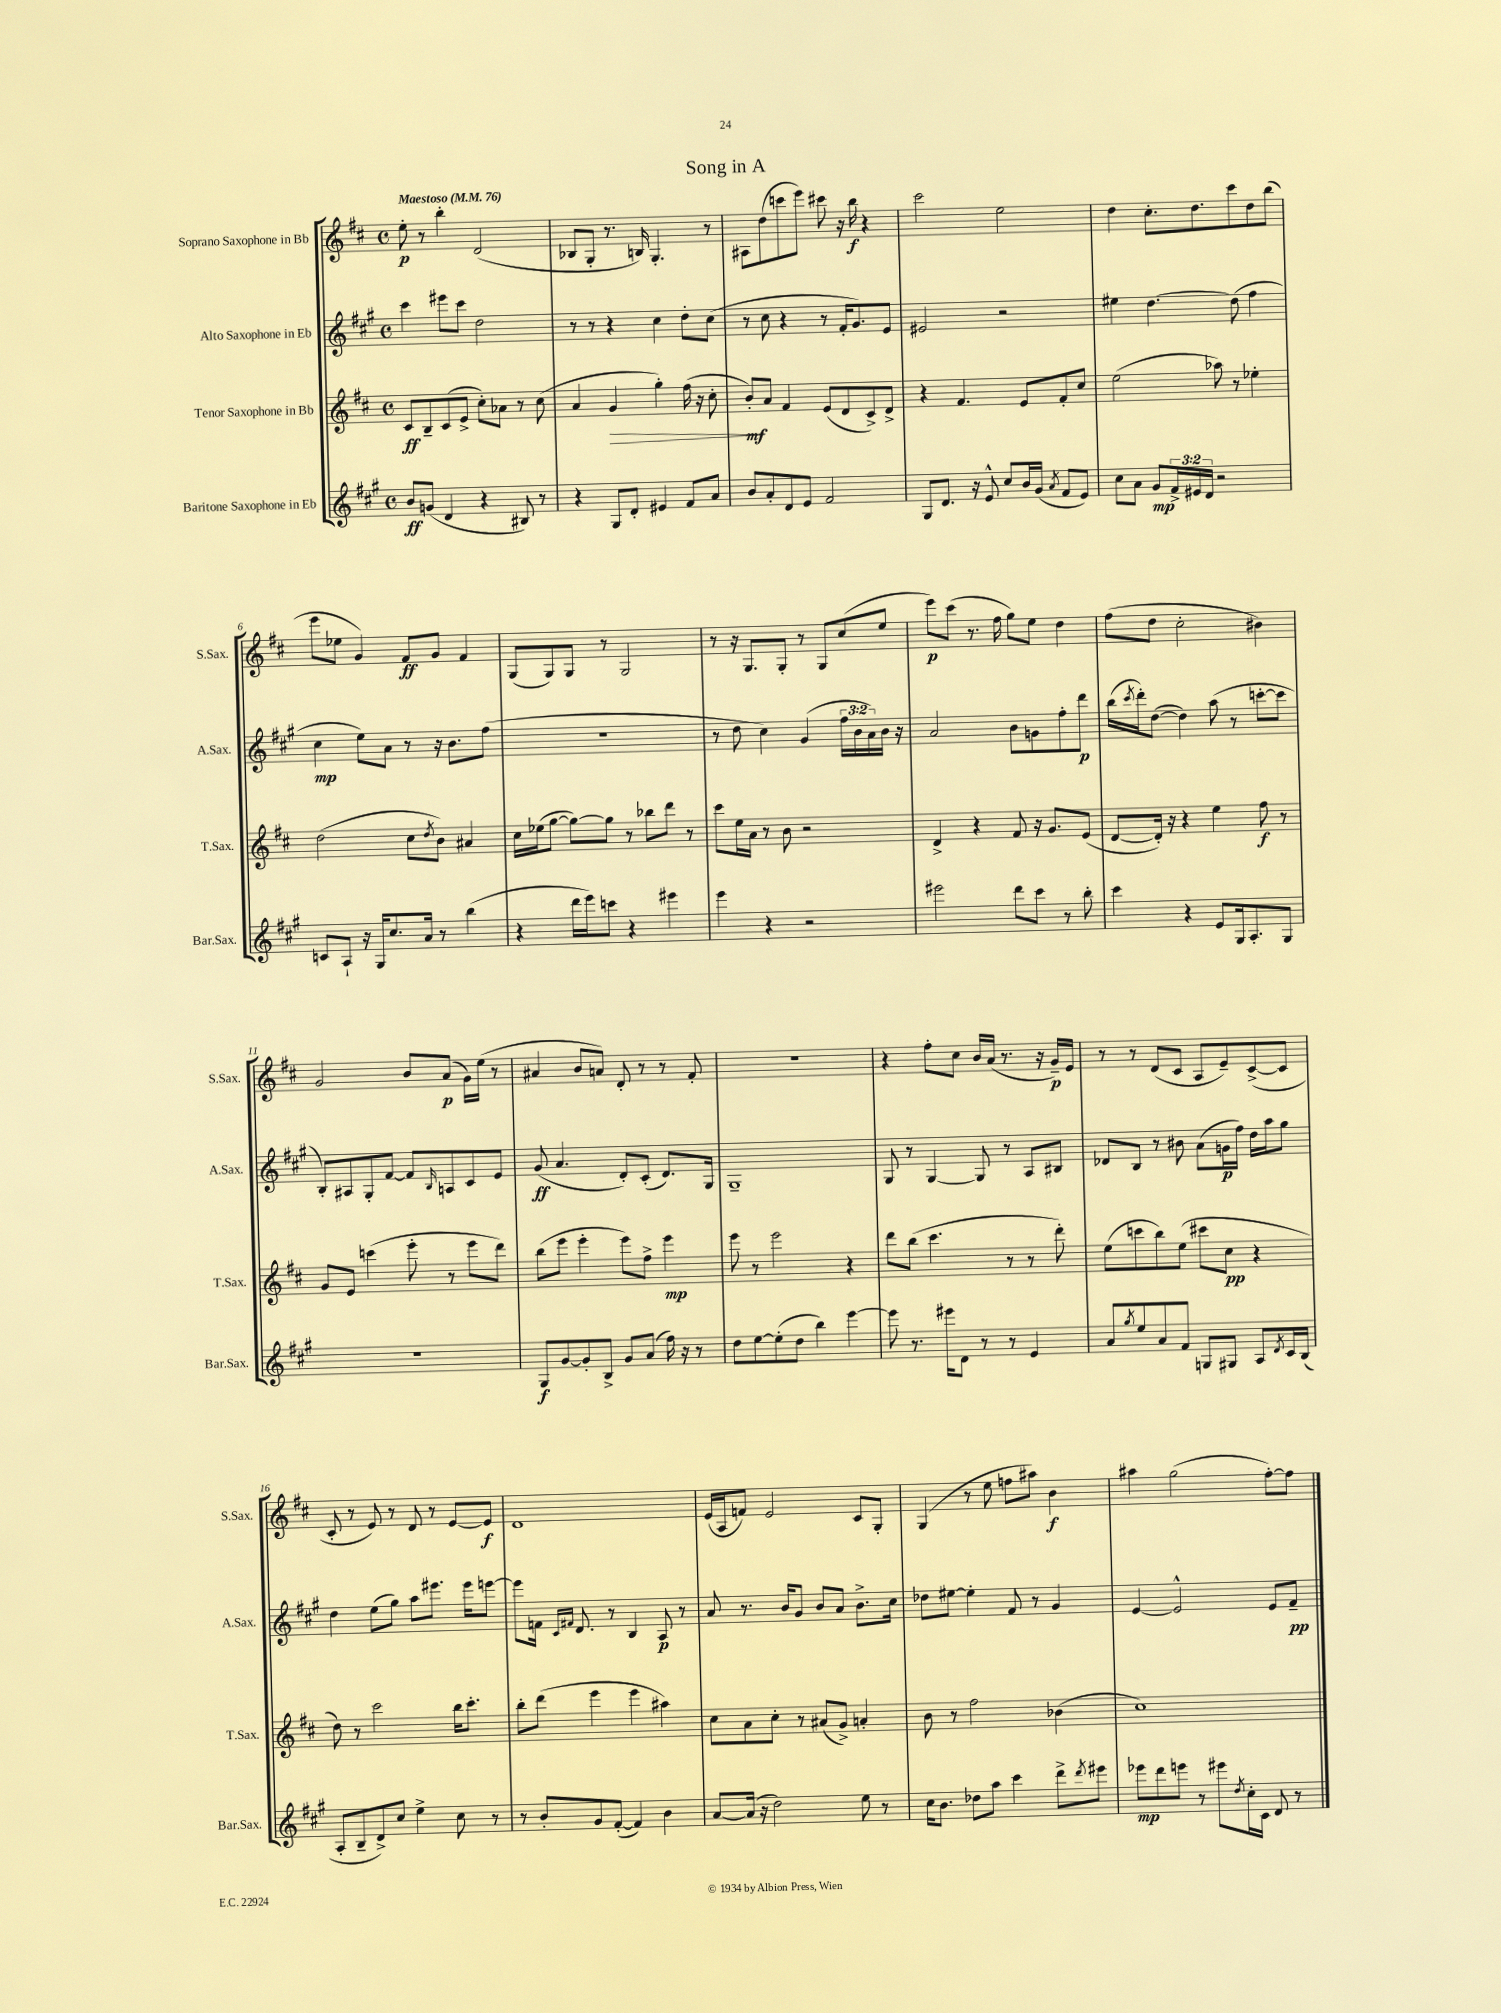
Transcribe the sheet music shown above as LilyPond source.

\header { title = "Song in A" }
<<
\new StaffGroup <<
\new Staff = "s0" \with { instrumentName = "Soprano Saxophone in Bb" shortInstrumentName = "S.Sax." } {
    \clef treble \key d \major \defaultTimeSignature \time 4/4 \tempo "Maestoso" 4 = 76
    e''8-.\p r8 b''4-. d'2( |
    bes8 g8-. r8. b16) g4.-. r8 |
    ais8 d''8( c'''8 e'''8) cis'''8 r16 b''16\f r4 |
    cis'''2 e''2 |
    d''4 cis''8.-. d''8. cis'''8 d''8 b''8( |
    e'''8 ees''8 g'4) fis'8\ff g'8 fis'4 |
    g8( g8) g8 r8 g2 |
    r8 r16 g8. g8-. r8 g8 cis''8( e''8 |
    e'''8\p) cis'''8( r8. fis''16 g''8) e''8 d''4 |
    fis''8( d''8 cis''2-. bis'4) |
    g'2 b'8 a'8\p( g'16) e''16( r8 |
    ais'4 b'8 a'8) d'8-. r8 r8 fis'8-. |
    R1 |
    r4 fis''8-. cis''8 b'16 a'16( r8. r16 g'16--\p) e'16 |
    r8 r8 d'8( cis'8 a8 e'8--) cis'8~->( cis'8 |
    cis'8-. r8 e'8) r8 d'8 r8 e'8~ e'8\f |
    d'1 |
    e'16( a16 f'8) e'2 cis'8 g8-. |
    g4( r8 e''8 f''8 ais''8) b'4\f |
    ais''4 g''2( fis''8~-.) fis''8 \bar "|." |
}
\new Staff = "s1" \with { instrumentName = "Alto Saxophone in Eb" shortInstrumentName = "A.Sax." } {
    \clef treble \key a \major \defaultTimeSignature \time 4/4 \override Staff.TupletNumber.text = #tuplet-number::calc-fraction-text
    cis'''4 eis'''8 cis'''8 d''2 |
    r8 r8 r4 cis''4 d''8-. cis''8( |
    r8 cis''8 r4 r8 fis'16-. gis'8.) e'8 |
    eis'2 r2 |
    eis''4 d''4.~ d''8( fis''4 |
    cis''4\mp e''8) a'8 r8 r16 b'8. fis''8( |
    R1 |
    r8 d''8 cis''4) gis'4( \tuplet 3/2 { fis''16 b'16 a'16) } b'16 r16 |
    a'2 b'8 g'8 fis''8-. d'''8\p |
    b''16( \acciaccatura { cis'''8 } d'''16-.) d''8~( d''4) a''8( r8 c'''8~-. c'''8 |
    b8-.) ais8 gis8-. fis'8~ fis'8 \grace { b16 } a8 cis'8 e'8 |
    gis'8\ff( a'4. d'8-.) cis'8-.( d'8.) gis16 |
    gis1-- |
    gis8 r8 gis4~ gis8 r8 a8 bis8 |
    des'8 b8 r8 bis'8 a'8( g'16\p fis''16) d''16 a''16 gis''8 |
    d''4 e''8( gis''8) a''8 eis'''8. eis'''16 e'''8~ |
    e'''8 f'16 \grace { cis'16 fis'16 } d'8. r8 b4 a8\p r8 |
    a'8 r8. b'16 gis'8 b'8 a'8 b'8.-> cis''16 |
    des''8 eis''8~ eis''4-. fis'8 r8 gis'4 |
    e'4~ e'2-^ e'8 fis'8--\pp \bar "|." |
}
\new Staff = "s2" \with { instrumentName = "Tenor Saxophone in Bb" shortInstrumentName = "T.Sax." } {
    \clef treble \key d \major \defaultTimeSignature \time 4/4
    cis'8\ff b8-- cis'8( e'8-> cis''8-.) aes'8 r8 cis''8( |
    a'4 g'4\> g''4-.) fis''16( r16 cis''8-. |
    b'8-.\mf\!) a'8 fis'4 e'8( d'8 cis'8->) d'8-> |
    r4 fis'4. e'8 fis'8-. cis''8 |
    e''2( aes''8) r8 ees''4-. |
    d''2( cis''8 \acciaccatura { d''8 } b'8) ais'4 |
    cis''16 ees''16( g''8~ g''8~) g''8 r8 bes''8 d'''8 r8 |
    cis'''8 e''16 a'16 r8 b'8 r2 |
    d'4-> r4 fis'8 r16 g'8. e'8( |
    d'8~ d'16-.) r16 r4 e''4 fis''8\f r8 |
    g'8 e'8 c'''4( e'''8-. r8 e'''8 d'''8) |
    b''8( e'''8 e'''4-. e'''8) fis''8-> e'''4\mp |
    e'''8 r8 e'''2 r4 |
    d'''8 b''8( cis'''4. r8 r8 d'''8-.) |
    e''8( c'''8 b''8) e''8( cis'''8 cis''8\pp r4 |
    d''8) r8 cis'''2 b''16 cis'''8.-. |
    b''8-. d'''8( e'''4 e'''4 ais''4) |
    cis''8 a'8 cis''8-. r8 ais'8( g'8->) a'4-. |
    b'8 r8 fis''2 bes'4( |
    cis''1) \bar "|." |
}
\new Staff = "s3" \with { instrumentName = "Baritone Saxophone in Eb" shortInstrumentName = "Bar.Sax." } {
    \clef treble \key a \major \defaultTimeSignature \time 4/4 \override Staff.TupletNumber.text = #tuplet-number::calc-fraction-text
    b'8\ff g'8( d'4 r4 bis8) r8 |
    r4 gis8 d'8-. eis'4 fis'8 a'8 |
    b'8 a'8-. d'8 e'8 fis'2 |
    gis8 d'8. r16 e'8-^ cis''8 b'16 gis'16( \acciaccatura { a'8 } fis'8 e'8) |
    cis''8 a'8 gis'8\mp \tuplet 3/2 { fis'16-> eis'16 d'16 } r2 |
    c'8 a8-! r16 gis16 cis''8. a'16 r8 b''4( |
    r4 d'''16 e'''16) c'''8 r4 eis'''4 |
    e'''4 r4 r2 |
    eis'''2 d'''8 cis'''8 r8 b''8-. |
    cis'''4 r4 e'8 gis16 a8.-. gis8 |
    R1 |
    gis8\f gis'8~ gis'8-. b8-> gis'8 a'8( fis''16) r16 r8 |
    d''8 e''8~ e''8-.( d''8 b''4) e'''4~ |
    e'''8 r8. eis'''16 d'8 r8 r8 e'4 |
    a'8 \acciaccatura { gis''8 } e''8 a'8 fis'8 g8 gis8 a8 \acciaccatura { d'8 } cis'16 b16( |
    a8-. b8-- d'8->) cis''8 e''4-> cis''8 r8 |
    r8 b'8-. gis'8 fis'8~-.( fis'4) b'4 |
    a'8~ a'16( r16 d''2) e''8 r8 |
    cis''16 b'8. des''8 a''8 cis'''4 d'''8-> \acciaccatura { d'''8 } eis'''8 |
    ees'''8\mp d'''8 e'''8 r8 eis'''8 \acciaccatura { d''8 } cis''16-. cis'16 d'8 r8 \bar "|." |
}
>>
>>
